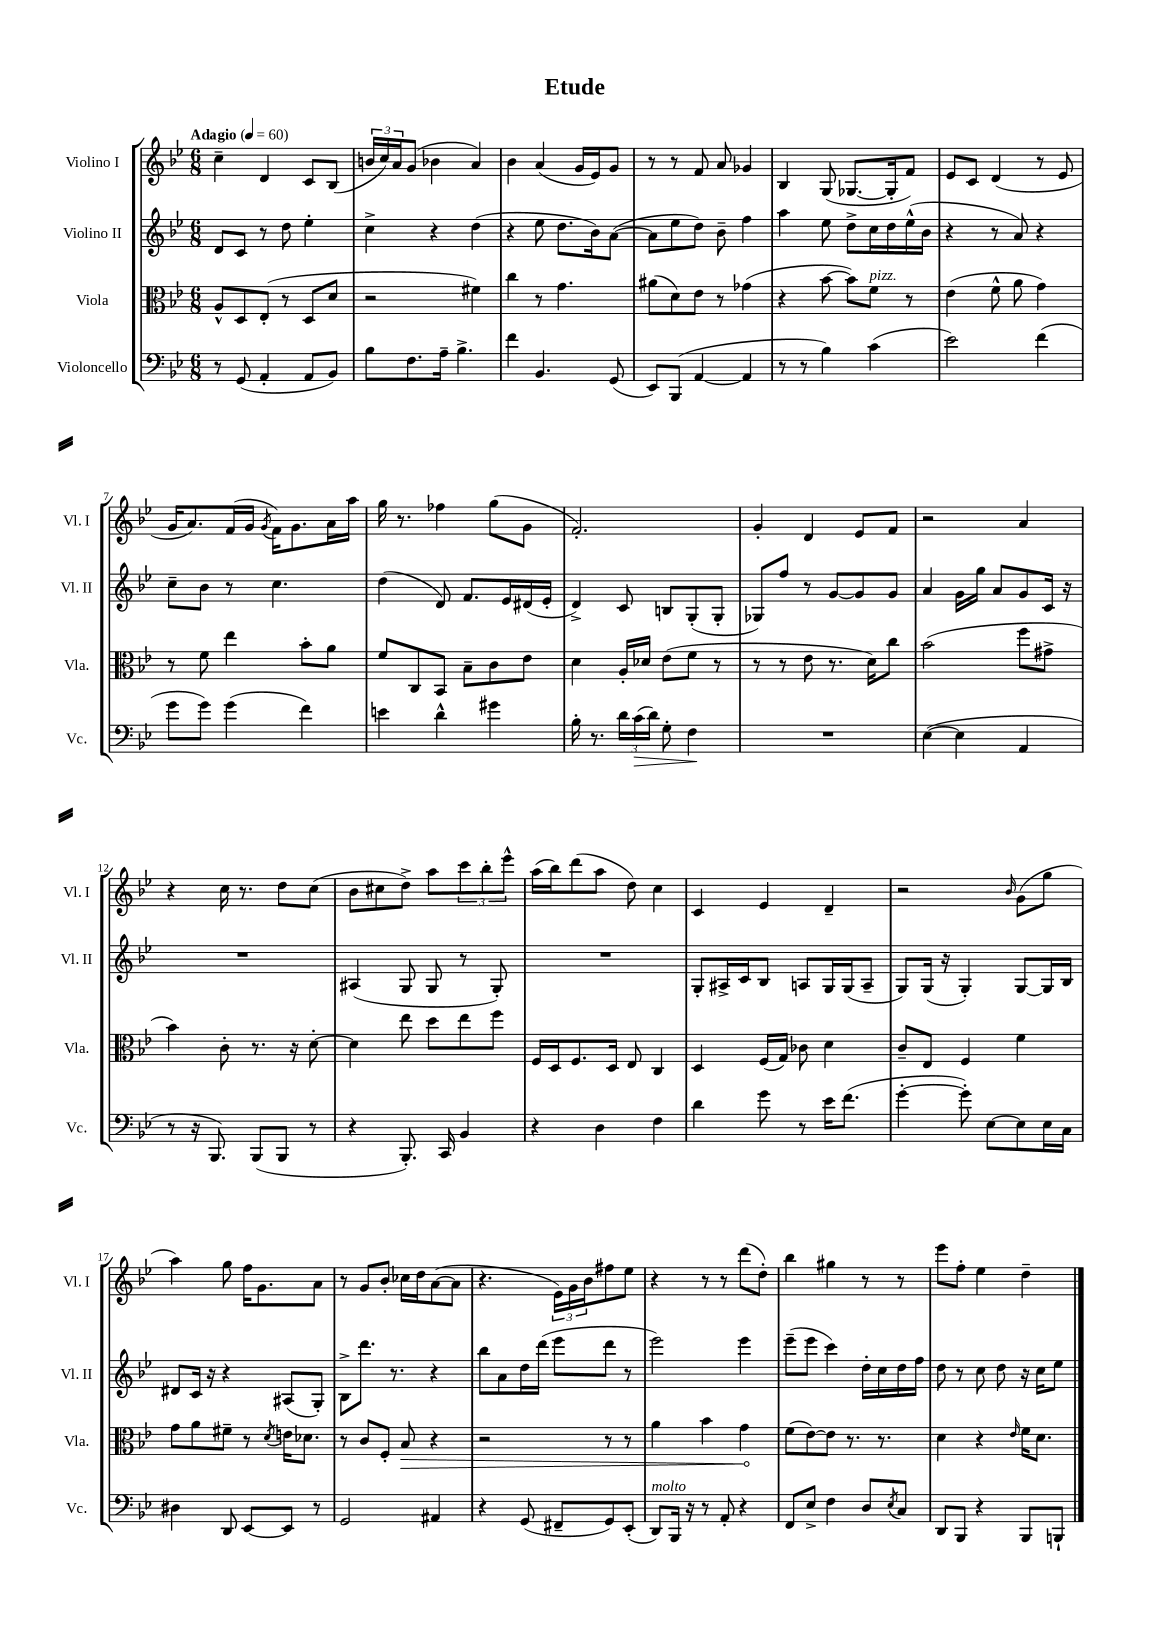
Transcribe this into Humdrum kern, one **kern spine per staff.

**kern	**kern	**kern	**kern
*staff4	*staff3	*staff2	*staff1
*clefF4	*clefC3	*clefG2	*clefG2
*k[b-e-]	*k[b-e-]	*k[b-e-]	*k[b-e-]
*M6/8	*M6/8	*M6/8	*M6/8
*MM60	*MM60	*MM60	*MM60
8r	8A^^	8d	4cc~
(8GG	8D	8c	.
4AA'	(8E-'	8r	4d
.	8r	8dd	.
8AA	8D	4ee-'	8c
8BB-)	8d	.	(8B-
=	=	=	=
8B-	2r	4cc^	24b
.	.	.	24cc)
.	.	.	24a
8.F	.	.	(8g
.	.	4r	4b-
16A~	.	.	.
4.B-^	.	.	.
.	4f#)	(4dd	4a)
=	=	=	=
4f	4cc	4r	4b-
4.BB-	8r	8ee-	(4a
.	4.g	8.dd	.
.	.	.	16g
.	.	16b-)	16e-)
(8GG	.	([8a	8g
=	=	=	=
8EE-)	(8a#	8a]	8r
(8BBB-	8d)	8ee-	8r
[4AA	8e-	8dd)	8f
.	8r	8b-~	8a
4AA]	(4g-	4ff	4g-
=	=	=	=
8r	4r	4aa	4B-
8r	.	.	.
4B-)	[8b-	8ee-	(8G
.	8b-])	8dd^	[8.G-
(4c	8f	16cc	.
.	.	16dd	16G-']
.	8r	(16ee-^^	8f)
.	.	16b-	.
=	=	=	=
2e-)	(4e-	4r	8e-
.	.	.	8c
.	8f^^	8r	(4d
.	8a	8a)	.
(4f	4g)	4r	8r
.	.	.	8e-
=	=	=	=
8g	8r	8cc~	16g
.	.	.	8.a)
8g)	8f	8b-	.
(4g	4ee-	8r	(16f
.	.	.	16g
.	.	.	8qg
.	.	4.cc	16f)
.	.	.	8.g
4f)	8b-'	.	.
.	8a	.	16a
.	.	.	16aa
=	=	=	=
4e	8f	(4dd	16gg
.	.	.	8.r
.	8C	.	.
4d^^	8BB-	8d)	4ff-
.	8B-~	8.f	.
4g#	8c	.	(8gg
.	.	16e-	.
.	8e-	(16d#	8g
.	.	16e-'	.
=	=	=	=
16B-'	4d	4d^)	2.f')
8.r	.	.	.
24d	16A'	8c	.
(24c	.	.	.
.	16d-	.	.
24d)	.	.	.
8G'	(8e-	8B	.
4F	8f	(8G'	.
.	8r	8G'	.
=	=	=	=
2.r	8r	8G-)	4g'
.	8r	8ff	.
.	8e-	8r	4d
.	8.r	[8g	.
.	.	8g]	8e-
.	16d)	.	.
.	8cc	8g	8f
=	=	=	=
([4E-	(2b-	4a	2r
4E-]	.	16g	.
.	.	16gg	.
.	.	8a	.
4AA	8ff	8g	4a
.	8g#^	16c	.
.	.	16r	.
=	=	=	=
8r	4b-)	2.r	4r
16r	.	.	.
8.BBB-)	.	.	.
.	8c'	.	16cc
.	.	.	8.r
(8BBB-	8.r	.	.
8BBB-	.	.	8dd
.	16r	.	.
8r	[8d'	.	(8cc
=	=	=	=
4r	4d]	(4A#	8b-
.	.	.	8cc#
8.BBB-')	8ee-	8G	8dd^)
.	8dd	8G	8aa
16CC	.	.	.
4BB-	8ee-	8r	12ccc
.	.	.	12bb-'
.	8ff	8G')	.
.	.	.	12eee-^^
=	=	=	=
4r	16F	2.r	(16aa
.	16D	.	16bb-)
.	8.F	.	(8ddd
4D	.	.	8aa
.	16D	.	.
.	8E-	.	8dd)
4F	4C	.	4cc
=	=	=	=
4d	4D	8G'	4c
.	.	16A#^	.
.	.	16c	.
8g	(16F	8B-	4e-
.	16G)	.	.
8r	8c-	8A	.
16e-	4d	16G	4d~
(8.f	.	(16G	.
.	.	8A~	.
=	=	=	=
[4g'	8c~	8G)	2r
.	8E-	(16G	.
.	.	16r	.
8g'])	4F	4G')	.
[8E-	.	.	.
.	.	.	16qqb-
8E-]	4f	[8G	(8g
16E-	.	16G]	8gg
16C	.	16B-	.
=	=	=	=
4D#	8g	8d#	4aa)
.	8a	16c	.
.	.	16r	.
8DD	8f#~	4r	8gg
[8EE-	8r	.	16ff
.	.	.	8.g
.	8qd	.	.
8EE-]	16e	(8A#	.
.	8.d-	.	.
8r	.	8G')	8a
=	=	=	=
2GG	8r	8B-^	8r
.	8c	8.ddd	8g
.	8F'	.	8b-'
.	.	8.r	.
.	8B-	.	16cc-
.	.	.	16dd
4AA#	4r	4r	([8a
.	.	.	8a]
=	=	=	=
4r	2r	8bb-	4.r
.	.	8a	.
(8GG	.	16dd	.
.	.	(16ddd	.
8FF#~	.	8eee-	24e-)
.	.	.	24g
.	.	.	24b-
8GG)	8r	8ddd	8ff#
(8EE-'	8r	8r	8ee-
=	=	=	=
8DD)	4a	2eee-)	4r
16BBB-	.	.	.
16r	.	.	.
8r	4b-	.	8r
8AA'	.	.	8r
4r	4g	4eee-	(8ddd
.	.	.	8dd')
=	=	=	=
8FF	(8f	(8eee-~	4bb-
8E-^	[8e-)	8eee-	.
4F	8e-]	4ccc)	4gg#
.	8.r	.	.
8D	.	16dd'	8r
.	8.r	16cc	.
8qE-	.	.	.
8C	.	16dd	8r
.	.	16ff	.
=	=	=	=
8DD	4d	8dd	8eee-
8BBB-	.	8r	8ff'
4r	4r	8cc	4ee-
.	.	8dd	.
.	16qqe-	.	.
8BBB-	16f	16r	4dd~
.	8.d	16cc	.
8BBB`	.	8ee-	.
==	==	==	==
*-	*-	*-	*-
